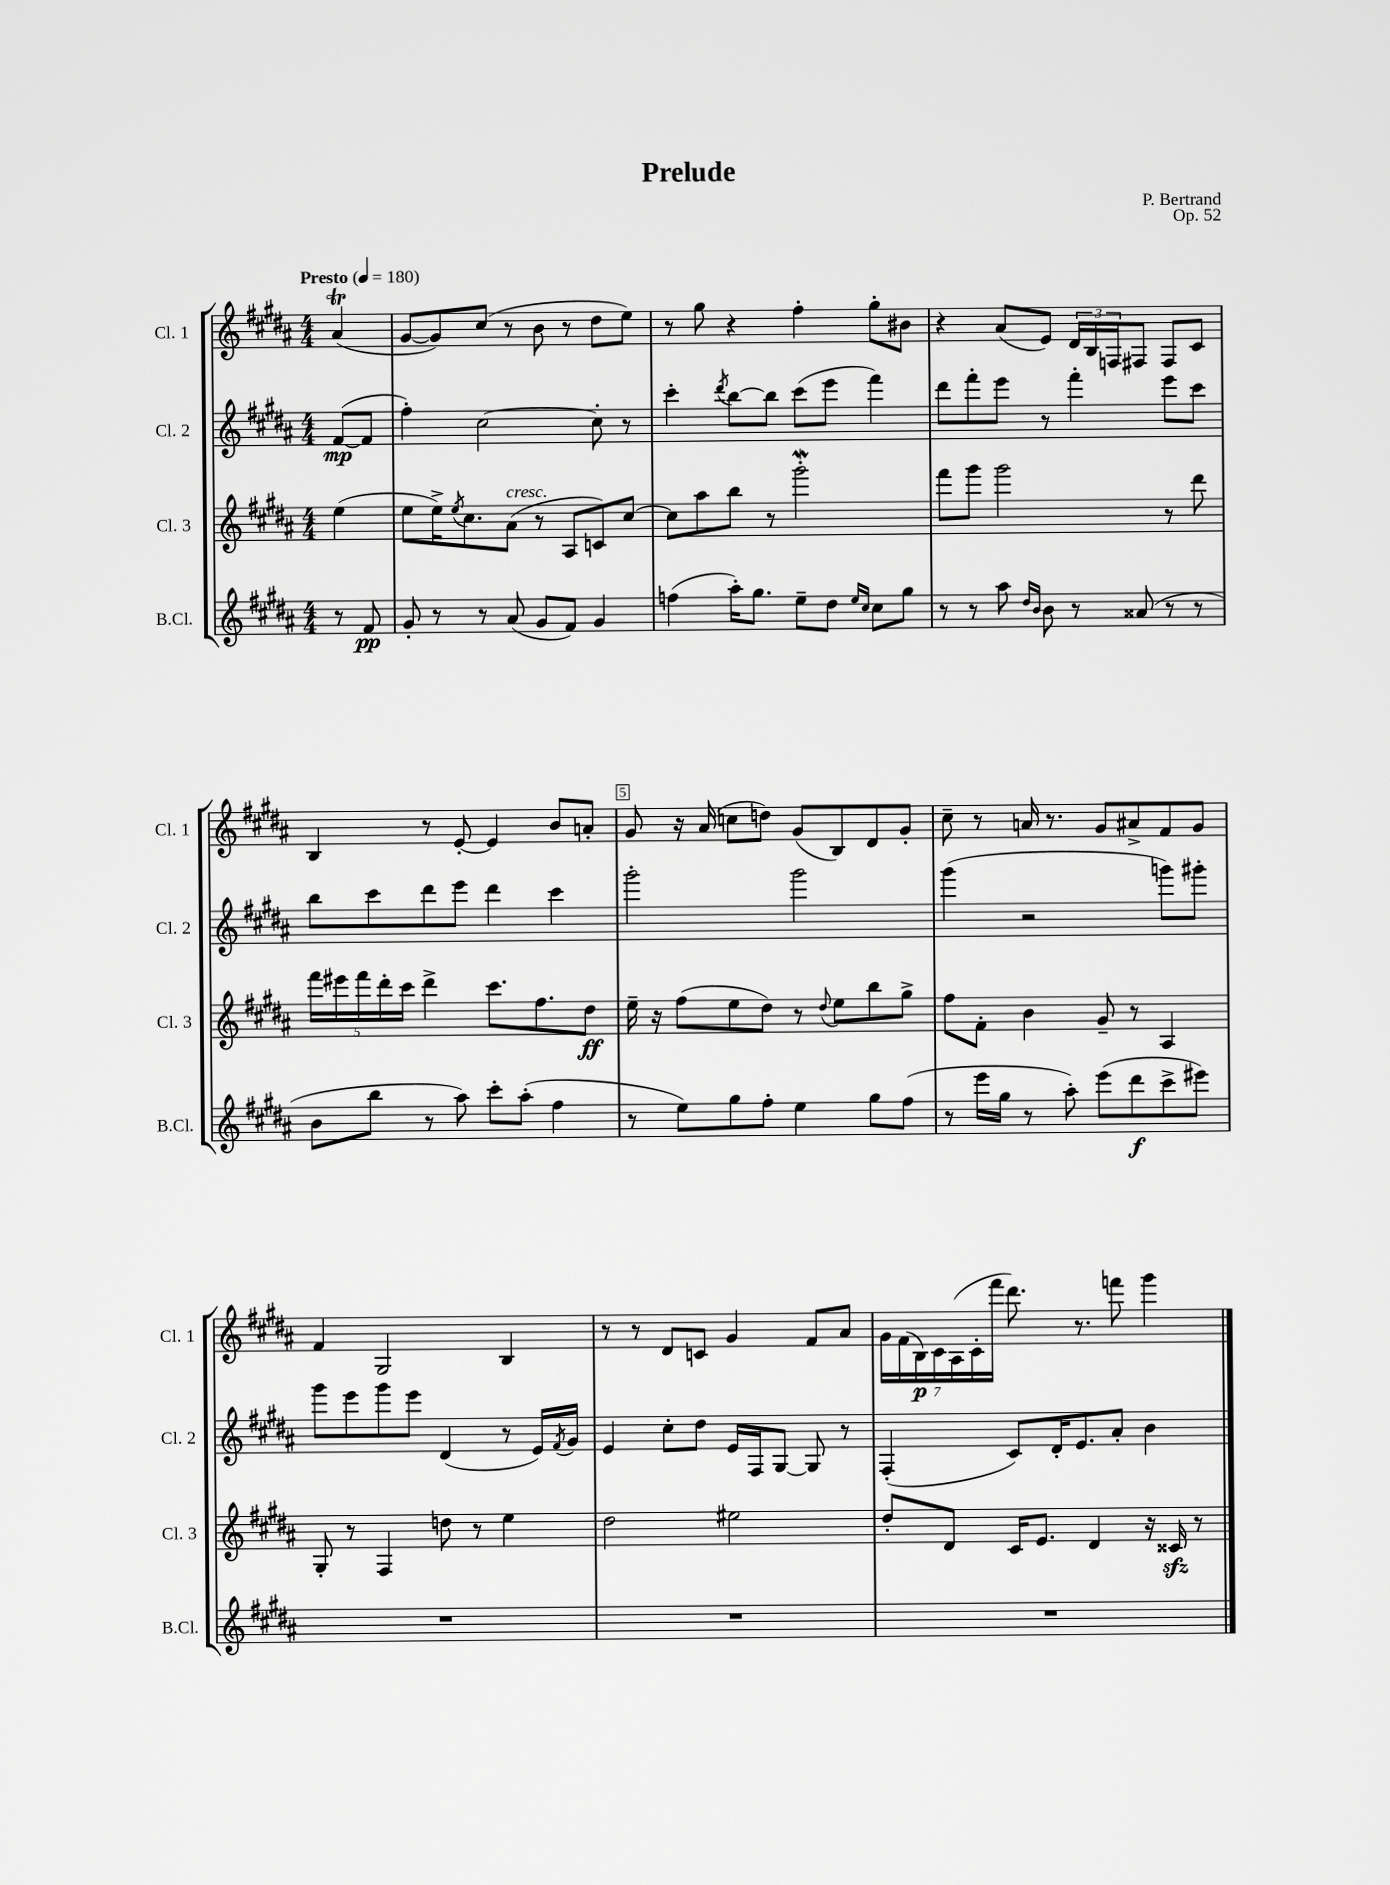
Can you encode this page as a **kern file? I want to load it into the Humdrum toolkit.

**kern	**kern	**kern	**kern
*staff4	*staff3	*staff2	*staff1
*clefG2	*clefG2	*clefG2	*clefG2
*k[f#c#g#d#a#]	*k[f#c#g#d#a#]	*k[f#c#g#d#a#]	*k[f#c#g#d#a#]
*M4/4	*M4/4	*M4/4	*M4/4
*MM180	*MM180	*MM180	*MM180
8r	(4ee	([8f#	(4a#
8f#	.	8f#]	.
=	=	=	=
8g#'	8ee	4ff#')	[8g#
8r	16ee^)	.	8g#])
.	8qee	.	.
.	8.cc#	.	.
8r	.	[2cc#	(8cc#
(8a#	(8a#	.	8r
8g#	8r	.	8b
8f#)	8A#	.	8r
4g#	8c)	8cc#']	8dd#
.	[8cc#	8r	8ee)
=	=	=	=
(4ff	8cc#]	4ccc#'	8r
.	8aa#	.	8gg#
.	.	8qddd#	.
16aa#')	8bb	[8bb	4r
8.gg#	.	.	.
.	8r	8bb]	.
8ee~	2ggg#'	(8ccc#	4ff#'
8dd#	.	8eee	.
16qqee	.	.	.
16qqcc#	.	.	.
8cc#	.	4fff#)	8gg#'
8gg#	.	.	8b#
=	=	=	=
8r	8fff#	8ddd#	4r
8r	8ggg#	8fff#'	.
8aa#	2ggg#	8eee	(8a#
16qqdd#	.	.	.
16qqb	.	.	.
8b	.	8r	8e)
8r	.	4fff#'	24d#
.	.	.	24B
.	.	.	24F
(8a##	.	.	8F#
8r	8r	8eee	8F#
8r	8ddd#	8ccc#	8c#
=	=	=	=
8b	20fff#	8bb	4B
.	20eee#	.	.
.	20fff#	.	.
8bb	.	8ccc#	.
.	20ddd#'	.	.
.	20ccc#	.	.
8r	4ddd#^	8ddd#	8r
8aa#)	.	8eee	[8e'
8ccc#'	8.ccc#	4ddd#	4e]
(8aa#'	.	.	.
.	8.ff#	.	.
4ff#	.	4ccc#	8b
.	8dd#	.	8a'
=	=	=	=
8r	16ee~	2ggg#'	8g#
.	16r	.	.
8ee)	(8ff#	.	16r
.	.	.	(16a#
8gg#	8ee	.	8cc
8ff#'	8dd#)	.	8dd)
4ee	8r	2ggg#	(8g#
.	8qqdd#	.	.
.	8ee	.	8B)
8gg#	8bb	.	8d#
(8ff#	8gg#^	.	8g#'
=	=	=	=
8r	8ff#	(4ggg#	8cc#~
16eee	8f#'	.	8r
16gg#	.	.	.
8r	4b	2r	16a
.	.	.	8.r
8aa#')	.	.	.
(8eee	8g#~	.	8g#
8ddd#	8r	.	8a#^
8ccc#^	4A#	8ggg)	8f#
8eee#)	.	8ggg#'	8g#
=	=	=	=
1r	8G#'	8ggg#	4f#
.	8r	8eee	.
.	4F#	8ggg#	2G#
.	.	8eee	.
.	8dd	(4d#	.
.	8r	.	.
.	4ee	8r	4B
.	.	16e)	.
.	.	8qf#	.
.	.	16g#	.
=	=	=	=
1r	2dd#	4e	8r
.	.	.	8r
.	.	8cc#'	8d#
.	.	8dd#	8c
.	2ee#	16e	4g#
.	.	16F#	.
.	.	[8G#	.
.	.	8G#]	8f#
.	.	8r	8a#
=	=	=	=
1r	8dd#'	(4F#'	28g#
.	.	.	(28f#
.	.	.	28B)
.	.	.	28c#
.	8d#	.	.
.	.	.	(28A#
.	.	.	28c#'
.	.	.	28fff#
.	16c#	8c#)	8.ddd#)
.	8.e	.	.
.	.	16d#'	.
.	.	8.e	8.r
.	4d#	.	.
.	.	8a#'	8fff
.	16r	4b	4ggg#
.	16c##	.	.
.	8r	.	.
==	==	==	==
*-	*-	*-	*-
